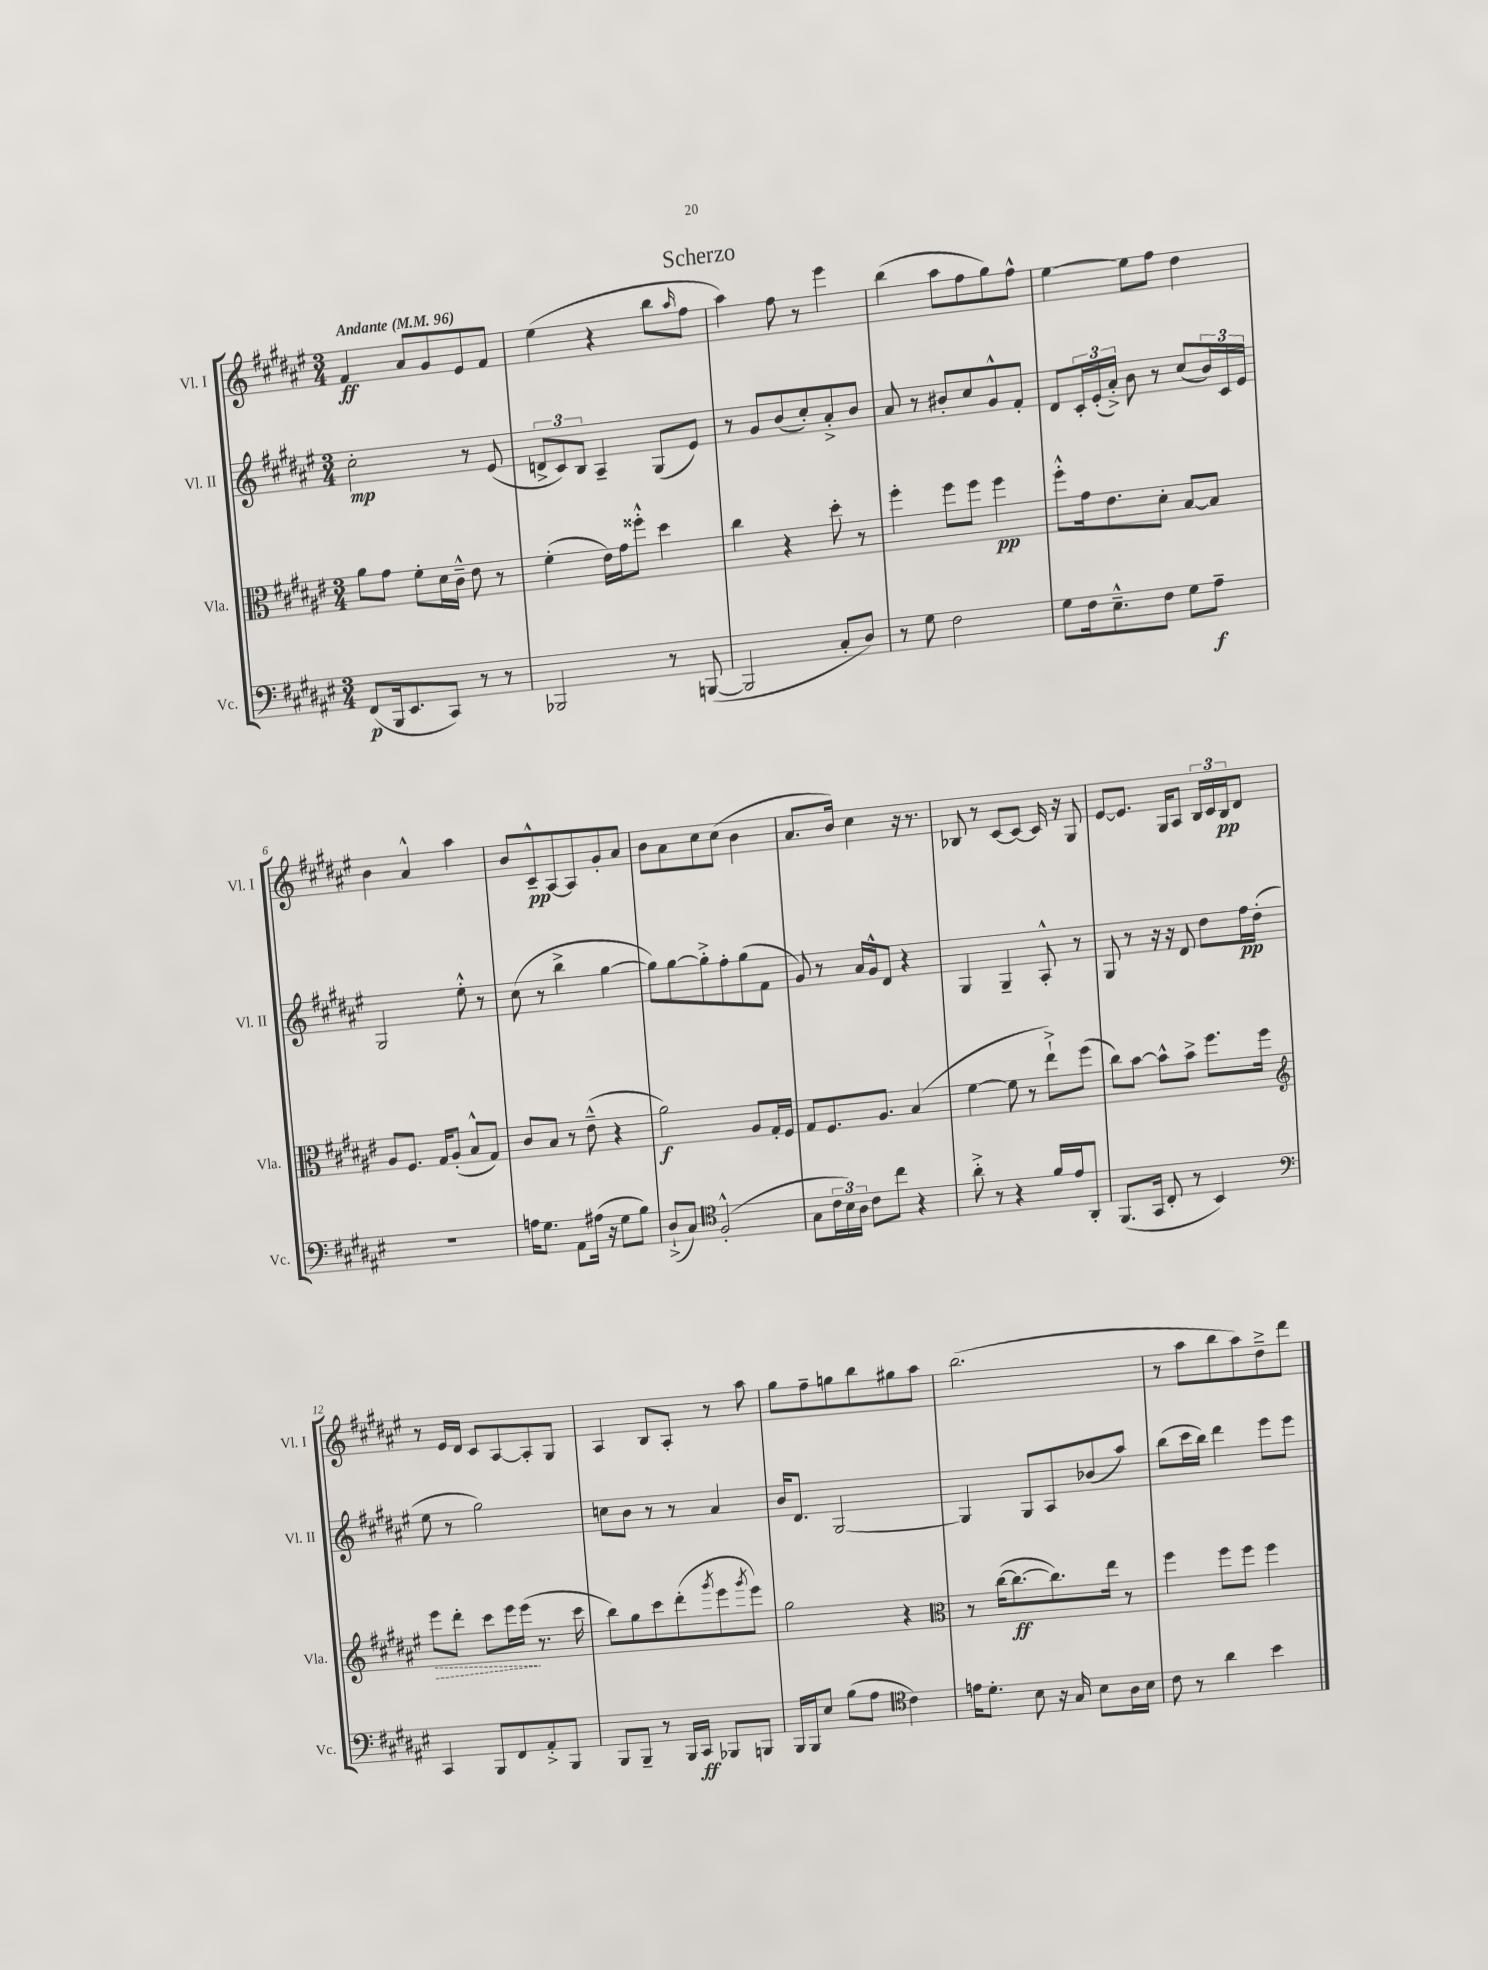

**kern	**kern	**kern	**kern
*staff4	*staff3	*staff2	*staff1
*clefF4	*clefC3	*clefG2	*clefG2
*k[f#c#g#d#a#e#]	*k[f#c#g#d#a#e#]	*k[f#c#g#d#a#e#]	*k[f#c#g#d#a#e#]
*M3/4	*M3/4	*M3/4	*M3/4
*MM96	*MM96	*MM96	*MM96
(8FF#	8a#	2cc#'	4f#
16BBB	8g#	.	.
8.EE#	.	.	.
.	8f#'	.	8a#
8CC#)	16d#	.	8g#
.	16c#~^^	.	.
8r	8e#	8r	8e#
8r	8r	(8e#	8f#
=	=	=	=
2BBB-	(4f#'	12d^	(4ee#
.	.	12c#)	.
.	.	12B	.
.	16e#)	4A#~	4r
.	16g#	.	.
.	8ff##'^^	.	.
8r	4dd#	(8G#	8bb
.	.	.	16qqaa#
([8BBB	.	8e#)	8ff#
=	=	=	=
2BBB]	4cc#	8r	4aa#)
.	.	8g#	.
.	4r	(8b	8ff#
.	.	8cc#')	8r
8C#'	8dd#'	8a#'^	4eee#
8D#)	8r	8b	.
=	=	=	=
8r	4ff#'	8a#	(4bb
8G#	.	8r	.
2F#	8ff#	8b#'	8aa#
.	8ff#	8cc#	8ff#
.	4ff#	8g#^^	8gg#)
.	.	8f#'	8ff#^^
=	=	=	=
8G#	8ff#'^^	8d#	[4ee#
16F#	16g#	24c#'	.
.	.	(24e#'	.
8.E#~^^	8.e#	.	.
.	.	24a#'^)	.
.	.	8b	8ee#]
8F#	8d#'	8r	8ff#
8G#	[8B	(8cc#	4dd#
8A#~	8B]	24b)	.
.	.	24c#	.
.	.	24e#	.
=	=	=	=
2.r	8A#	2G#	4b
.	8.F#	.	.
.	.	.	4a#^^
.	16G#	.	.
.	(8A#'	.	.
.	8B^^	8ee#'^^	4aa#
.	8G#)	8r	.
=	=	=	=
16A	8c#	(8cc#	8b
8.G#	.	.	.
.	8B	8r	8c#~^^
8AA#	8r	4bb^	[8A#
(16A#	(8e#~^^	.	8A#]
16r	.	.	.
8G#	4r	[4gg#	8g#'
8B)	.	.	8a#
=	=	=	=
(8D#`^	2a#)	8gg#])	8b
8C#)	.	[8gg#	8a#
*clefC4	*	*	*
(2F#'^^	.	8gg#'^]	8cc#
.	.	8ff#'	(8cc#
.	8A#	(8gg#	4b
.	16G#'	8f#	.
.	16F#	.	.
=	=	=	=
8G#	8G#	8g#)	8.a#
24c#	8.F#	8r	.
24B)	.	.	.
.	.	.	16b)
24A#	.	.	.
8c#	.	16a#	4cc#
.	8.A#	16g#^^	.
8cc#	.	8d#	.
4r	(4B	4r	16r
.	.	.	8.r
=	=	=	=
8a#'^	[4f#	4G#	8B-
8r	.	.	8r
4r	8f#]	4G#~	[8c#
.	8r	.	8c#_
16f#	8ee#`^)	8A#'^^	16c#]
16e#	.	.	16r
8AA#'	(8ff#	8r	8G#
=	=	=	=
(8.FF#	8cc#)	8G#	[8e#
.	[8b	8r	8.e#]
16GG#	.	.	.
8C#'	8b^^]	16r	.
.	.	16r	16G#
8r	8b^	8d#	8A#
4BB)	8.ff#	8dd#	24B
.	.	.	24c#
.	.	.	24B
.	.	16ff#	8d#
.	16ff#	(16dd#'	.
=	=	=	=
*clefF4	*clefG2	*	*
4CC#	8eee#	8ee#	8r
.	8ddd#'	8r	16e#
.	.	.	16d#
8BBB	8ccc#	2gg#)	8c#
8FF#	16eee#	.	[8A#
.	(16eee#	.	.
8AA#'^	8.r	.	8A#']
8BBB	.	.	8G#
.	16ccc#	.	.
=	=	=	=
8BBB	8bb)	8cc	4A#
8BBB~	8gg#	8b	.
8r	8ccc#	8r	8B
16BBB	(8ddd#'	8r	8A#'
16CC#	.	.	.
.	8qggg#	.	.
8BBB-	8eee#	4a#	8r
.	8qggg#	.	.
8BBB	8eee#)	.	8aa#
=	=	=	=
16BBB	2gg#	16b	8gg#
16BBB	.	8.d#	.
8E#	.	.	8ff#~
(8B	.	[2G#	8gg
8A#	.	.	8bb
*clefC4	*	*	*
4c#)	4r	.	8gg#
.	.	.	8aa#
=	=	=	=
*	*clefC3	*	*
16e	8r	4G#]	(2.bb
8.d#'	.	.	.
.	([16cc#	.	.
.	8.cc#_	.	.
8B	.	8G#	.
16r	8.cc#])	8A#	.
16G#	.	.	.
8B	.	(8b-	.
.	16ee#	.	.
16A#	8r	8aa#)	.
16B	.	.	.
=	=	=	=
8c#	4ff#	(8bb	8r
8r	.	16ccc#	8aa#
.	.	16bb)	.
4a#	8ff#	4ddd#	8bb
.	8ff#	.	8aa#)
4b	4ff#	8eee#	8dd#~^
.	.	8eee#	8ddd#
==	==	==	==
*-	*-	*-	*-
